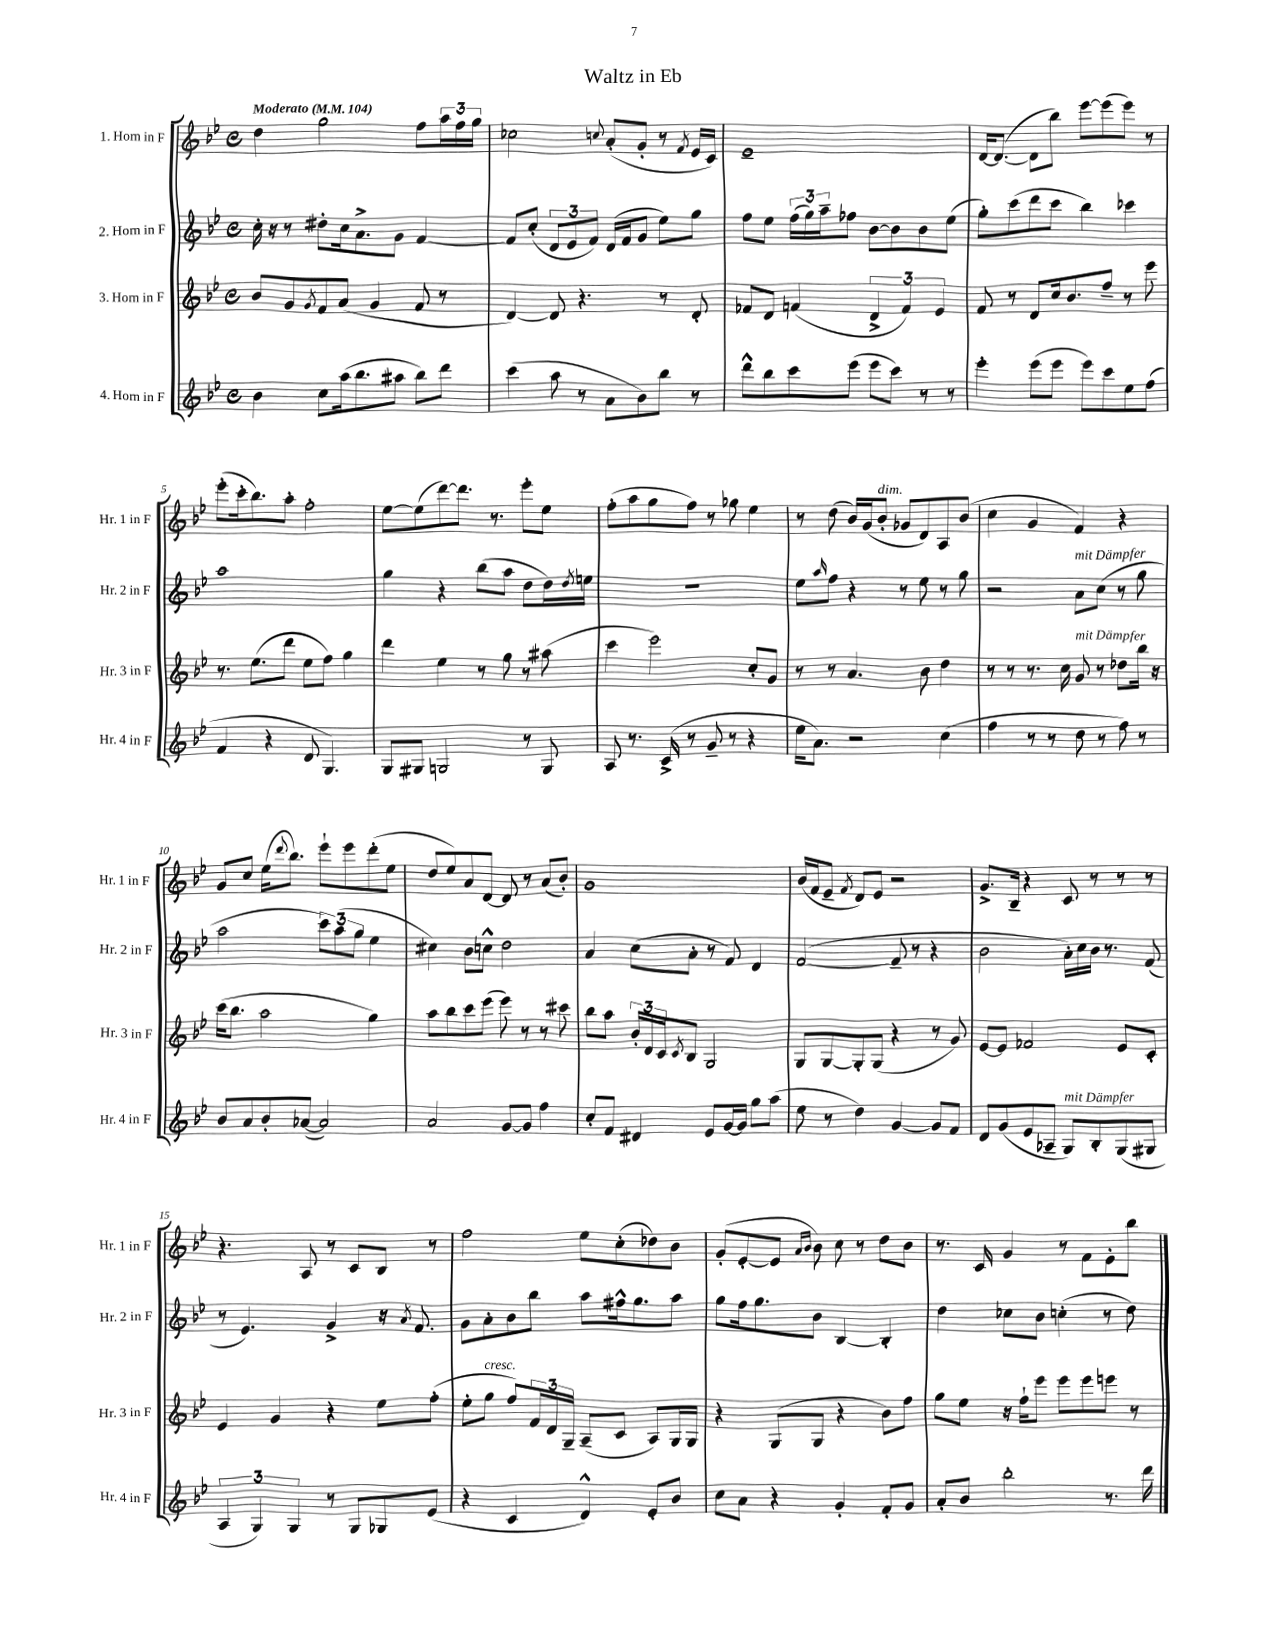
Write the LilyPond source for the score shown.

\header { title = "Waltz in Eb" }
<<
\new StaffGroup <<
\new Staff = "s0" \with { instrumentName = "1. Horn in F" shortInstrumentName = "Hr. 1 in F" } {
    \clef treble \key bes \major \defaultTimeSignature \time 4/4 \tempo "Moderato" 4 = 104
    d''4 g''2 f''8 \tuplet 3/2 { a''16 f''16 g''16 } |
    ces''2 \appoggiatura { c''8 } a'8-.( g'8-. r8 \acciaccatura { f'8 } ees'16 c'16) |
    ees'1-- |
    d'16~ d'8.~( d'8 bes''8) ees'''8~ ees'''8( ees'''8) r8 |
    ees'''8-.( c'''16-. bes''8.) a''8-. f''2-. |
    ees''8~ ees''8( d'''8~) d'''8. r8. ees'''8-. ees''8 |
    f''8-.( a''8 g''8 f''8) r8 ges''8 ees''4 |
    r8 d''8( bes'16) g'16( bes'8-.^\markup { \italic "dim." } ges'8 d'8) a8 bes'8( |
    c''4 g'4 f'4) r4 |
    g'8 c''8 ees''16( \appoggiatura { d'''8 } bes''8.) ees'''8-! ees'''8 d'''8-.( ees''8 |
    d''8 ees''8) a'8 d'8~ d'8 r8 a'8( bes'8-.) |
    g'1 |
    bes'16( f'16 ees'8-- \acciaccatura { f'8 } d'8) ees'8 r2 |
    g'8.-> bes16-- r4 c'8 r8 r8 r8 |
    r4. a8 r8 c'8 bes8 r8 |
    f''2 ees''8 c''8-.( des''8) bes'8 |
    g'8-.( ees'8~-. ees'8 \grace { a'16 bes'16 } bes'8) c''8 r8 d''8 bes'8 |
    r8. c'16 g'4 r8 f'8 ees'8-. bes''8 \bar "|." |
}
\new Staff = "s1" \with { instrumentName = "2. Horn in F" shortInstrumentName = "Hr. 2 in F" } {
    \clef treble \key bes \major \defaultTimeSignature \time 4/4
    c''16-. r16 r8 dis''8-. c''16 a'8.-> g'8 f'4~ |
    f'8 c''8-.( \tuplet 3/2 { d'8 ees'8 f'8) } d'16( f'16 g'8 ees''8) g''8 |
    f''8 ees''8 \tuplet 3/2 { f''16( g''16) a''16-- } fes''8 bes'8~ bes'8 bes'8 ees''8( |
    g''8-.) c'''8( d'''8 c'''8 bes''4) ces'''4 |
    a''1 |
    g''4 r4 bes''8( a''8 d''8 d''16) \acciaccatura { d''8 } e''16 |
    R1 |
    ees''8 \grace { a''16 } f''8 r4 r8 ees''8 r8 g''8 |
    r2 a'8^\markup { \italic "mit Dämpfer" } c''8( r8 g''8 |
    a''2 \tuplet 3/2 { c'''8) a''8( g''8 } ees''4 |
    cis''4) bes'8 c''8-^ d''2 |
    a'4 c''8( a'8-. r8 f'8) d'4 |
    f'2~( f'8-- r8 r4 |
    bes'2 a'16-.) c''16 bes'16 r8. f'8( |
    r8 ees'4.) g'4-> r16 \acciaccatura { a'8 } f'8. |
    g'8 a'8-. bes'8 bes''8 a''8 fis''16-^ g''8. a''8 |
    g''8 f''16 g''8. bes'8 bes4~ bes4-. |
    d''4 ces''8 bes'8 c''4-.( r8 d''8) \bar "|." |
}
\new Staff = "s2" \with { instrumentName = "3. Horn in F" shortInstrumentName = "Hr. 3 in F" } {
    \clef treble \key bes \major \defaultTimeSignature \time 4/4
    bes'8 g'8 \acciaccatura { g'8 } f'8 a'8( g'4 f'8 r8 |
    d'4~) d'8 r4. r8 d'8-. |
    fes'8 d'8 f'4( \tuplet 3/2 { d'4-> f'4) ees'4 } |
    f'8 r8 d'8 c''16 bes'8. f''8-- r8 ees'''8 |
    r8. ees''8.( d'''8 ees''8 f''8) g''4 |
    d'''4 ees''4 r8 g''8 r8 ais''8( |
    c'''4 ees'''2) c''8-. g'8 |
    r8 r8 a'4. bes'8 d''4 |
    r8 r8 r8. c''16 g'8^\markup { \italic "mit Dämpfer" } r8 des''8 bes''16 r16 |
    c'''16( bes''8. a''2 g''4) |
    a''8 bes''8 c'''8 ees'''8( ees'''8) r8 r8 cis'''8 |
    bes''8 a''8 \tuplet 3/2 { bes'16-. d'16 c'16 } \acciaccatura { c'8 } bes8 g2 |
    g8 g8~ g8-. g8( r4 r8 g'8) |
    ees'8~ ees'8 fes'2 ees'8 c'8-. |
    ees'4 g'4 r4 ees''8 f''8-.( |
    ees''8-. g''8^\markup { \italic "cresc." } f''8) \tuplet 3/2 { f'16 d'16 g16-- } a8--( c'8 a8) g16 g16 |
    r4 g8( g8 r4 bes'8) f''8 |
    g''8 ees''8 r16 f''16-! ees'''8 ees'''8 ees'''8 e'''8 r8 \bar "|." |
}
\new Staff = "s3" \with { instrumentName = "4. Horn in F" shortInstrumentName = "Hr. 4 in F" } {
    \clef treble \key bes \major \defaultTimeSignature \time 4/4
    bes'4 c''8 a''16( bes''8. ais''8 bes''8) d'''8 |
    c'''4( a''8 r8 a'8 bes'8) bes''8 r8 |
    d'''8-^ bes''8 c'''8 ees'''8( ees'''8 c'''8) r8 r8 |
    ees'''4-. ees'''8( ees'''8 ees'''8) c'''8 ees''8 f''8( |
    f'4 r4 d'8 g4.) |
    g8 gis8 g2 r8 g8 |
    a8 r8. c'16->( r8 g'8-- r8 r4 |
    ees''16 a'8.) r2 c''4( |
    f''4 r8 r8 d''8 r8 f''8) r8 |
    bes'8 a'8 bes'8-. aes'8~( aes'2) |
    a'2 g'8~ g'8 f''4 |
    c''8-. f'8 dis'4 ees'8 g'16~ g'16 g''8 a''8( |
    ees''8 r8 d''4) g'4~ g'8 f'8 |
    d'8 g'8( ees'8 aes8-- g8^\markup { \italic "mit Dämpfer" }) bes8-. g8( gis8 |
    \tuplet 3/2 { a4 g4) g4 } r8 g8 ges8 ees'8( |
    r4 c'4 d'4-^) ees'8-. bes'8 |
    c''8 a'8 r4 g'4-. f'8-. g'8 |
    a'8-. bes'8 bes''2-. r8. d'''16 \bar "|." |
}
>>
>>
